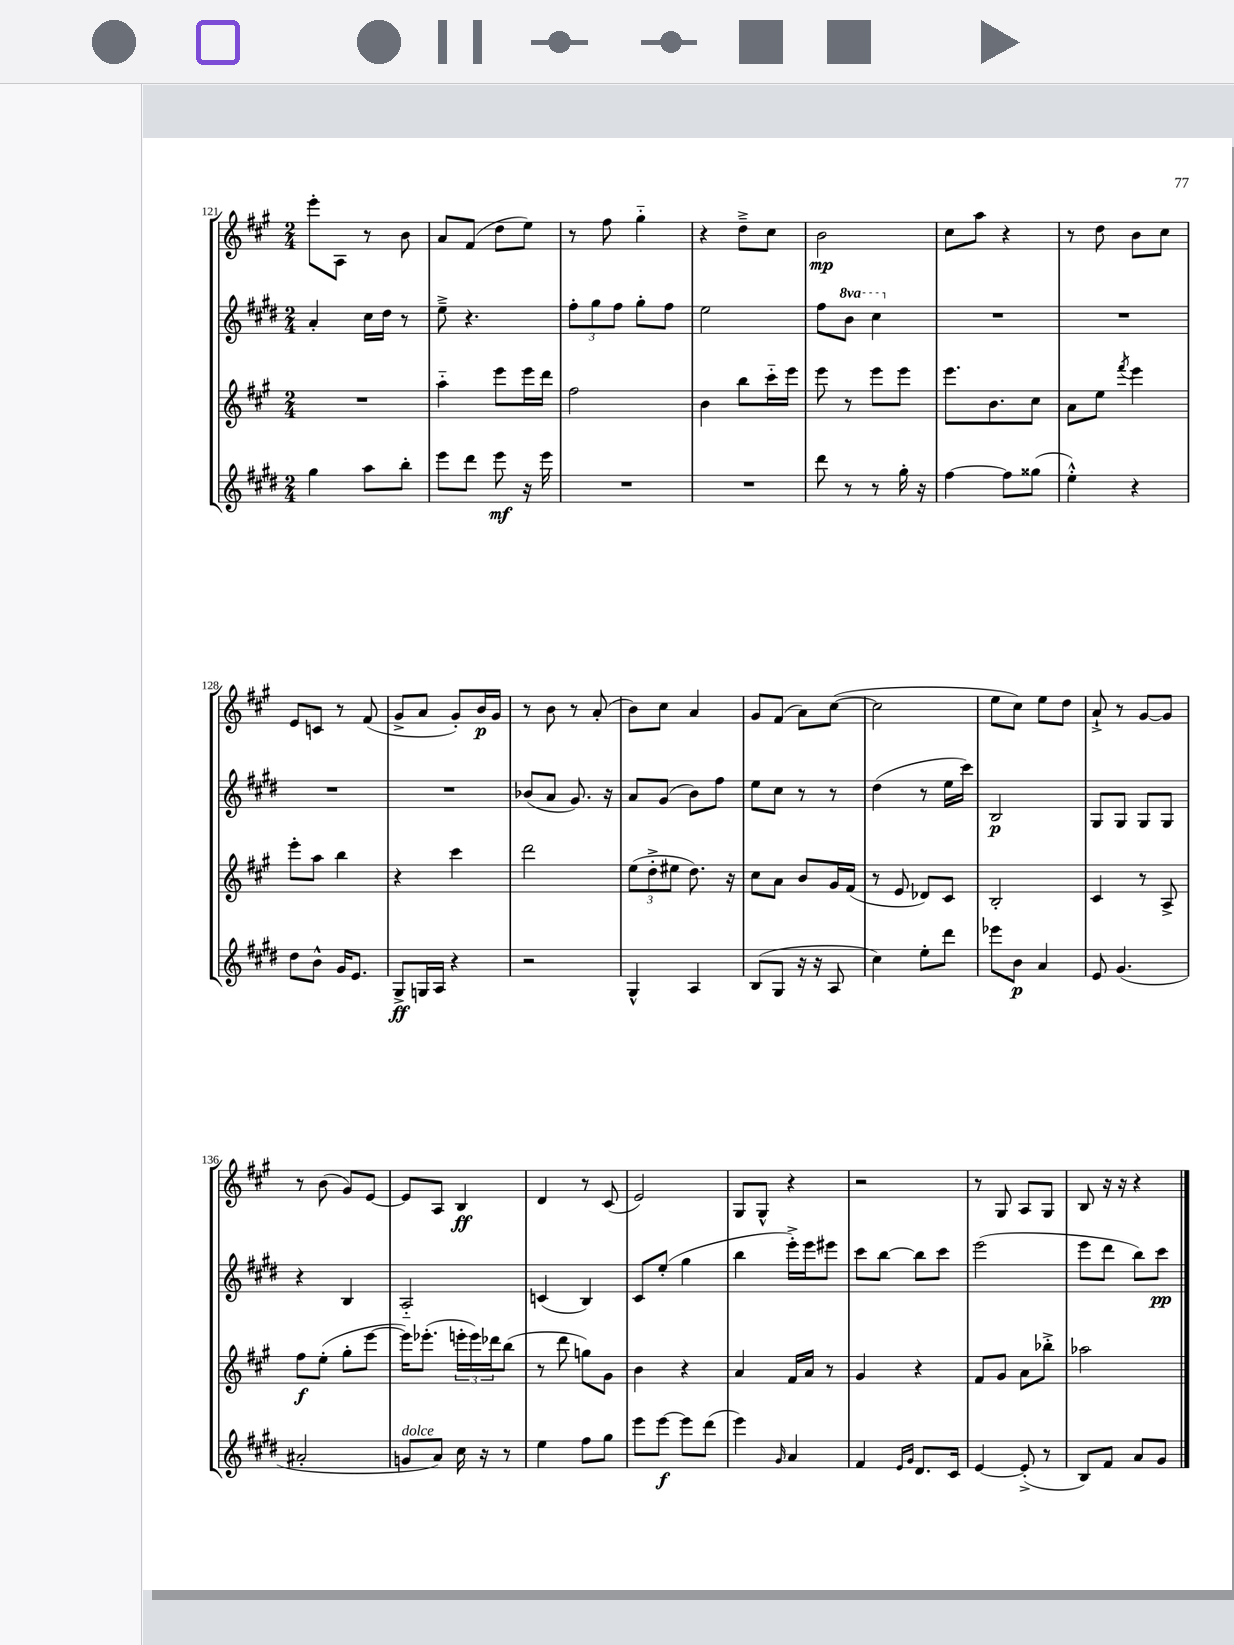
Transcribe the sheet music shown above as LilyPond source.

<<
\new StaffGroup <<
\new Staff = "s0" {
    \clef treble \key a \major \numericTimeSignature \time 2/4
    e'''8-. a8 r8 b'8 |
    a'8 fis'8( d''8 e''8) |
    r8 fis''8 gis''4-_ |
    r4 d''8---> cis''8 |
    b'2\mp |
    cis''8 a''8 r4 |
    r8 d''8 b'8 cis''8 |
    e'8 c'8 r8 fis'8( |
    gis'8-> a'8 gis'8-.) b'16\p gis'16 |
    r8 b'8 r8 a'8-.( |
    b'8) cis''8 a'4 |
    gis'8 fis'8( a'8) cis''8~( |
    cis''2 |
    e''8 cis''8) e''8 d''8 |
    a'8-!-> r8 gis'8~ gis'8 |
    r8 b'8( gis'8) e'8~ |
    e'8 a8 b4\ff |
    d'4 r8 cis'8( |
    e'2) |
    gis8 gis8-^ r4 |
    r2 |
    r8 gis8 a8 gis8 |
    b8 r16 r16 r4 \bar "|." |
}
\new Staff = "s1" {
    \clef treble \key e \major \numericTimeSignature \time 2/4 \set Staff.ottavationMarkups = #ottavation-simple-ordinals
    a'4-. cis''16 dis''16 r8 |
    e''8---> r4. |
    \tuplet 3/2 { fis''8-. gis''8 fis''8 } gis''8-. fis''8 |
    e''2 |
    fis''8 \ottava #1 b''8 cis'''4 \ottava #0 |
    R2 |
    R2 |
    R2 |
    R2 |
    bes'8( a'8 gis'8.) r16 |
    a'8 gis'8( b'8) fis''8 |
    e''8 cis''8 r8 r8 |
    dis''4( r8 e''16 cis'''16) |
    b2\p |
    gis8 gis8 gis8 gis8 |
    r4 b4 |
    a2-_ |
    c'4( b4) |
    cis'8 e''8-.( gis''4 |
    b''4 e'''16-.->) e'''16 eis'''8 |
    cis'''8 b''8~ b''8 cis'''8 |
    e'''2( |
    e'''8 dis'''8 b''8) cis'''8\pp \bar "|." |
}
\new Staff = "s2" {
    \clef treble \key a \major \numericTimeSignature \time 2/4
    R2 |
    a''4-_ e'''8 e'''16 d'''16 |
    fis''2 |
    b'4 b''8 cis'''16-_ e'''16 |
    e'''8 r8 e'''8 e'''8 |
    e'''8. b'8. cis''8 |
    a'8 e''8 \acciaccatura { fis'''8 } e'''4 |
    e'''8-. a''8 b''4 |
    r4 cis'''4 |
    d'''2 |
    \tuplet 3/2 { e''8( d''8-.-> eis''8 } d''8.) r16 |
    cis''8 a'8 b'8 gis'16 fis'16( |
    r8 e'8 des'8) cis'8 |
    b2-. |
    cis'4 r8 a8-> |
    fis''8\f e''8-.( gis''8-. e'''8~ |
    e'''16) ees'''8.-.( \tuplet 3/2 { e'''16-. e'''16) des'''16 } b''8( |
    r8 d'''8 g''8) gis'8 |
    b'4 r4 |
    a'4 fis'16 a'16 r8 |
    gis'4 r4 |
    fis'8 gis'8 a'8 bes''8-.-> |
    aes''2 \bar "|." |
}
\new Staff = "s3" {
    \clef treble \key e \major \numericTimeSignature \time 2/4
    gis''4 a''8 b''8-. |
    e'''8 dis'''8 e'''8\mf r16 e'''16 |
    R2 |
    R2 |
    dis'''8 r8 r8 gis''16-. r16 |
    fis''4~ fis''8 gisis''8( |
    e''4-.-^) r4 |
    dis''8 b'8-^ gis'16 e'8. |
    gis8->\ff g16 a16 r4 |
    r2 |
    gis4-^ a4 |
    b8( gis8 r16 r16 a8 |
    cis''4) e''8-. dis'''8 |
    ees'''8 b'8\p a'4 |
    e'8 gis'4.( |
    ais'2-. |
    g'8^\markup { \italic "dolce" } a'8) cis''16 r16 r8 |
    e''4 fis''8 gis''8 |
    e'''8 e'''8~\f e'''8 dis'''8( |
    e'''4) \grace { gis'16 } a'4 |
    fis'4 \grace { e'16 gis'16 } dis'8. cis'16 |
    e'4~ e'8-.->( r8 |
    b8) fis'8 a'8 gis'8 \bar "|." |
}
>>
>>
\layout { \context { \Score currentBarNumber = #121 } }
